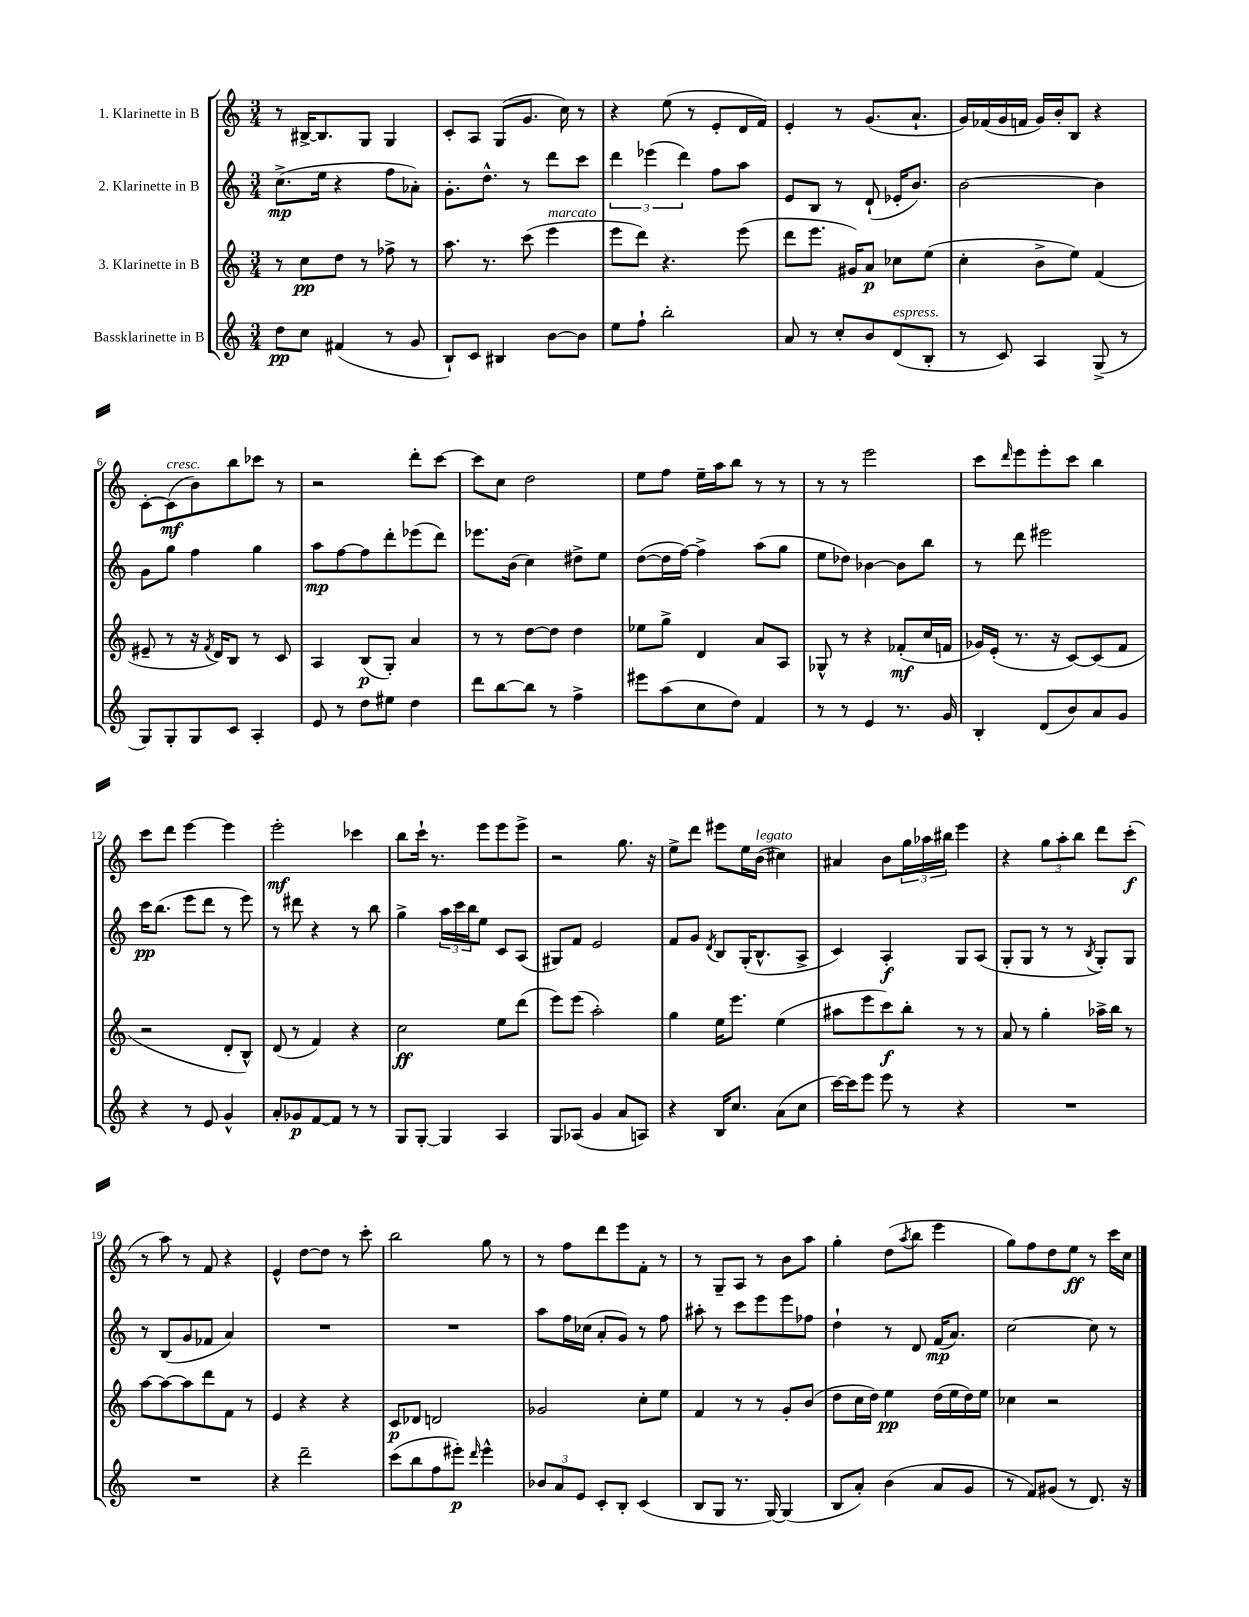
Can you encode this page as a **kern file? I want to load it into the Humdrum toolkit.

**kern	**kern	**kern	**kern
*staff4	*staff3	*staff2	*staff1
*clefG2	*clefG2	*clefG2	*clefG2
*k[]	*k[]	*k[]	*k[]
*M3/4	*M3/4	*M3/4	*M3/4
8dd	8r	(8.cc^	8r
8cc	8cc	.	[16B#^
.	.	16ee	8.B#]
(4f#	8dd	4r	.
.	8r	.	8G
8r	8ff-^	8ff	4G
8g	8r	8a-')	.
=	=	=	=
8B`)	8.aa	8.g'	8c'
8c	.	.	8A
.	8.r	8.dd^^	.
4B#	.	.	(8G
.	(8ccc	8r	8.g
[8b	4eee	8ddd	.
.	.	.	16cc)
8b]	.	8ccc	8r
=	=	=	=
8ee	8eee	6ddd	4r
8ff`	8ddd)	.	.
.	.	(6eee-	.
2bb'	4.r	.	(8ee
.	.	6ddd)	.
.	.	.	8r
.	.	8ff	8e'
.	(8eee	8aa	16d
.	.	.	16f)
=	=	=	=
8a	8ddd	8e	4e'
8r	8.eee	8B	.
8cc'	.	8r	8r
.	16g#)	.	.
8b	8a	(8d`	(8.g
(8d	8cc-	16e-'	.
.	.	8.b)	8.a`
8B'	(8ee	.	.
=	=	=	=
8r	4cc'	[2b	16g)
.	.	.	(16f-
8c)	.	.	16g
.	.	.	16f
4A	8b^	.	16g)
.	.	.	16b'
.	8ee)	.	8B
(8G^	(4f	4b]	4r
8r	.	.	.
=	=	=	=
8G)	8e#~	8g	[8c'
8G'	8r	8gg	(8c]
8G	16r	4ff	8b)
.	8qf	.	.
.	16d)	.	.
8c	8B	.	8bb
4A'	8r	4gg	8ccc-
.	8c	.	8r
=	=	=	=
8e	4A	8aa	2r
8r	.	[8ff	.
8dd	(8B	8ff]	.
8ee#	8G')	8ddd'	.
4dd	4a	(8eee-	8ddd'
.	.	8ddd)	[8ccc
=	=	=	=
8ddd	8r	8.eee-	8ccc]
[8bb	8r	.	8cc
.	.	(16b	.
8bb]	[8dd	4cc)	2dd
8r	8dd]	.	.
4ff^	4dd	8dd#^	.
.	.	8ee	.
=	=	=	=
8eee#	8ee-	([8dd	8ee
(8aa	8gg^	16dd]	8ff
.	.	[16ff)	.
8cc	4d	4ff^]	16ee~
.	.	.	16aa
8dd)	.	.	8bb
4f	8a	(8aa	8r
.	8A	8gg	8r
=	=	=	=
8r	8G-^^	8ee	8r
8r	8r	8dd-)	8r
4e	4r	[4b-	2eee
8.r	(8f-'	8b-]	.
.	16cc	8bb	.
16g	16f	.	.
=	=	=	=
4B'	16g-)	8r	8ccc
.	(16e'	.	.
.	.	.	16qqddd
.	8.r	8ddd	8eee
(8d	.	2eee#	8eee'
.	16r	.	.
8b)	[8c)	.	8ccc
8a	(8c]	.	4bb
8g	8f	.	.
=	=	=	=
4r	2r	16ccc	8ccc
.	.	(8.bb	.
.	.	.	8ddd
8r	.	8eee	[4eee
8e	.	8ddd	.
4g^^	8d'	8r	4eee]
.	8B^^)	8eee)	.
=	=	=	=
8a'	(8d	8r	2eee'
8g-	8r	8ddd#	.
[8f	4f)	4r	.
8f]	.	.	.
8r	4r	8r	4ccc-
8r	.	8bb	.
=	=	=	=
8G	2cc	4gg^	8bb
[8G'	.	.	16ccc`
.	.	.	8.r
4G]	.	24aa	.
.	.	24ccc	.
.	.	24bb	.
.	.	8ee	8eee
4A	8ee	8c	8eee
.	(8ddd	(8A	8eee^
=	=	=	=
8G	8eee)	8G#)	2r
(8A-	(8eee	8f	.
4g	2aa')	2e	.
8a	.	.	8.gg
8A)	.	.	.
.	.	.	16r
=	=	=	=
4r	4gg	8f	8ee^
.	.	8g	8ddd
.	.	8qd	.
16B	16ee	8B	8eee#
8.cc	8.eee	.	.
.	.	(16G'	16ee
.	.	8.B^^	(16b
(8a	(4ee	.	4cc#)
8cc	.	8A^	.
=	=	=	=
[16ccc)	8aa#	4c)	4a#
16ccc]	.	.	.
8eee	8eee	.	.
8eee	8ccc)	4A'	8b
8r	8bb'	.	24gg
.	.	.	24aa-
.	.	.	24bb#
4r	8r	8G	4eee
.	8r	(8A	.
=	=	=	=
2.r	8a	8G'	4r
.	8r	8G	.
.	4gg'	8r	12gg
.	.	.	12aa'
.	.	8r	.
.	.	.	12bb
.	.	8qB	.
.	16aa-^	8G')	8ddd
.	16bb	.	.
.	8r	8G	(8ccc'
=	=	=	=
2.r	[8aa	8r	8r
.	8aa_	(8B	8aa)
.	8aa]	8g	8r
.	8ddd	8f-	8f
.	8f	4a)	4r
.	8r	.	.
=	=	=	=
4r	4e	2.r	4e^^
2ddd~	4r	.	[8dd
.	.	.	8dd]
.	4r	.	8r
.	.	.	8ccc'
=	=	=	=
(8ccc	8c	2.r	2bb
8bb	8d-	.	.
8ff	2d	.	.
8eee#')	.	.	.
16qqddd	.	.	.
4eee#^^	.	.	8gg
.	.	.	8r
=	=	=	=
12b-	2g-	8aa	8r
12a	.	.	.
.	.	16ff	8ff
12e	.	.	.
.	.	(16cc-	.
8c'	.	8a'	8ddd
8B'	.	8g)	8eee
(4c	8cc'	8r	8f'
.	8ee	8ff	8r
=	=	=	=
8B	4f	8aa#'	8r
8G	.	8r	8G~
8.r	8r	8ccc	8A
.	8r	8eee	8r
[16G)	.	.	.
(4G]	8g'	8eee	8b
.	(8b	8ff-	8aa
=	=	=	=
8B	8dd	4dd`	4gg'
8a')	16cc	.	.
.	16dd)	.	.
(4b	4ee	8r	(8dd
.	.	.	8qaa
.	.	8d	8bb
8a	(16dd	(16f	4eee
.	16ee	8.a)	.
8g	16dd)	.	.
.	16ee	.	.
=	=	=	=
8r	4cc-	[2cc	8gg)
8f)	.	.	8ff
(8g#	2r	.	8dd
8r	.	.	8ee
8.d)	.	8cc]	8r
.	.	8r	16ccc
16r	.	.	16cc
==	==	==	==
*-	*-	*-	*-
